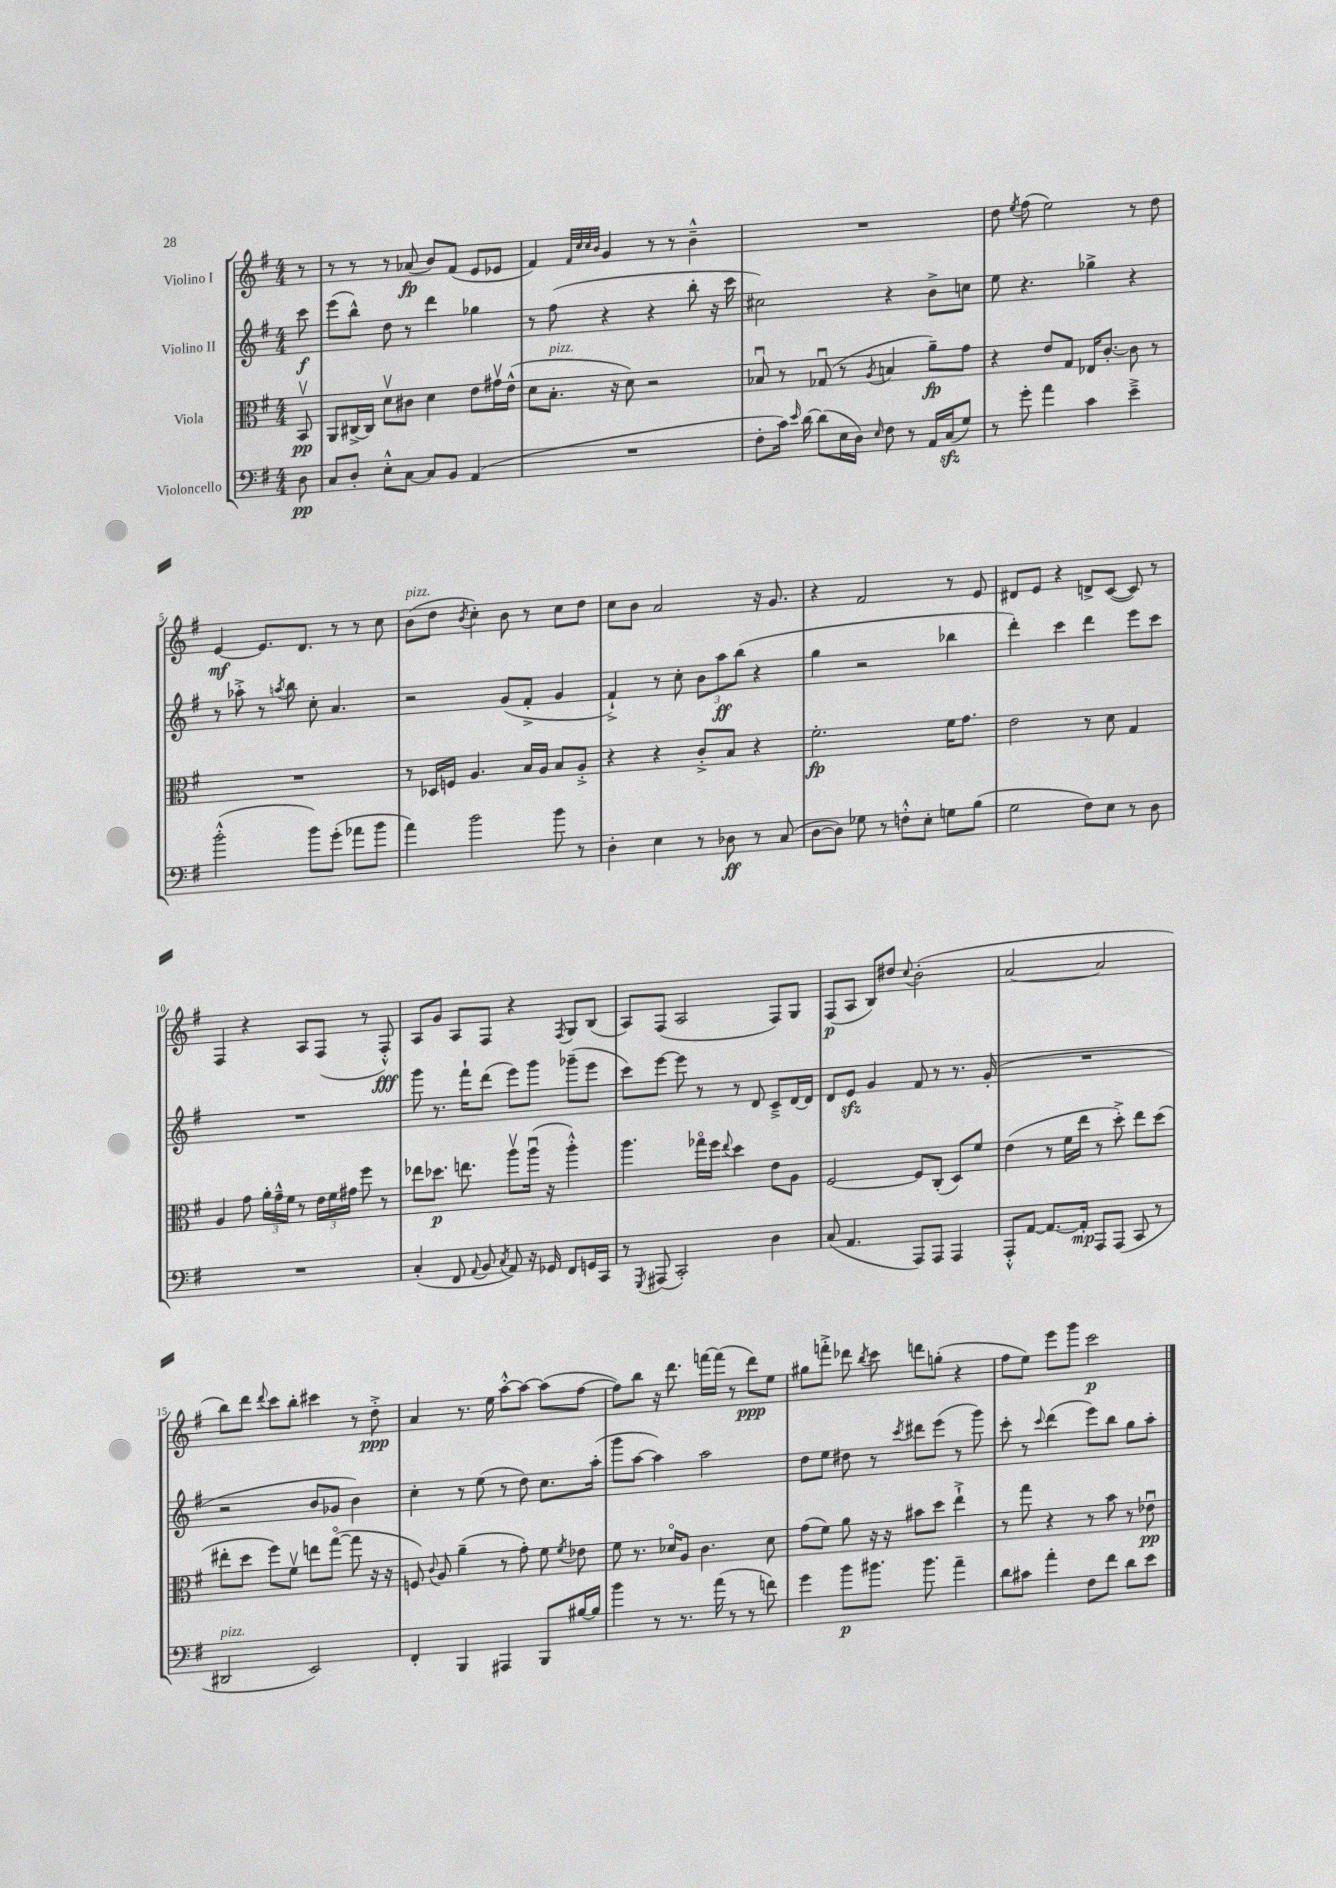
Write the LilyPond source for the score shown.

<<
\new StaffGroup <<
\new Staff = "s0" \with { instrumentName = "Violino I" } {
    \clef treble \key g \major \numericTimeSignature \time 4/4 \partial 8
    \autoBeamOff r8 |
    r8 r8 r8 aes'8\fp( b'8[) fis'8]( e'8[ ees'8] |
    fis'4) \grace { fis'32[ c''32 c''32 b'32] } g'4 r8 r8 b'4---^ |
    R1 |
    d''8 \acciaccatura { e''8 } fis''8( e''2) r8 d''8 |
    e'4~\mf e'8.[ d'8.] r8 r8 c''8 |
    b'8[^\markup { \italic "pizz." }( d''8] \acciaccatura { b'8 } c''4-.) b'8 r8 c''8[ d''8] |
    c''8[ b'8] a'2 r16 g'8. |
    r4 fis'2 r8 e'8 |
    dis'8[ e'8] r4 d'8[-> c'8]~( c'8) r8 |
    fis4 r4 a8[ fis8]( r8 fis8-.-^\fff) |
    a8[ g'8] a8[ fis8] r4 \acciaccatura { fis8 } g8[ b8]( |
    a8[) fis8]( a2 fis8[) g8] |
    fis8[\p( a8] b8[) dis''8] \appoggiatura { c''8 } b'2-.( |
    a'2~ a'2 |
    b''8[) d'''8] \appoggiatura { d'''8 } c'''8[ b''8]-. cis'''4 r8 d''8-.->\ppp |
    a'4 r8. e''16 a''8[~-.-^ a''8]~ a''8[( fis''8]~ |
    fis''8[) b''8] r16 d'''8. f'''16[~ f'''16]( r8 d'''8[\ppp) e''8] |
    gis''8[ f'''8]-.-> des'''8 \acciaccatura { b''8 } c'''8 d'''8[ g''8]-.( r4 |
    fis''8[ e''8]) e'''8[ g'''8] c'''2\p \bar "|." |
}
\new Staff = "s1" \with { instrumentName = "Violino II" } {
    \clef treble \key g \major \numericTimeSignature \time 4/4 \partial 8
    \autoBeamOff c'''8\f |
    e'''8[( b''8]-^) d''8 r8 d'''4 ges''4 |
    r8 fis''8( r4 r4 b''8-. r16 c'''16 |
    cis''2) r4 b'8[-> c''8] |
    e''8 r4. ges''4-> r4 |
    r8 aes''8-.-> r8 \acciaccatura { a''8 } b''8 c''8-. a'4. |
    r2 g'8[( fis'8]-.-> g'4 |
    fis'4-!->) r8 c''8-. \tuplet 3/2 { b'8[ a''8\ff b''8]( } r4 |
    g''4 r2 bes''4 |
    d'''4-.) c'''4 d'''4 e'''8[ c'''8] |
    R1 |
    g'''8 r8. fis'''16[-! d'''8]( e'''8[) g'''8] ges'''8[--( e'''8] |
    c'''8[) e'''8]~ e'''8 r8 r8 d'8 c'8[---> d'16~ d'16] |
    d'8[ e'8]\sfz g'4 fis'8 r8 r8. g'16-.( |
    R1 |
    r2 b'8[ ges'8] b'4) |
    c''4-. r8 e''8( r8 d''8) c''8.[ a''16]-.( |
    g'''8[ a''8]~ a''4) a''2 |
    d''8[ e''8] dis''8 r8 \acciaccatura { c'''8 } dis'''8[ e'''8]( r8 g'''8) |
    c'''8-. r8 \appoggiatura { c'''8 } d'''4( e'''8[) b''8] g''8[ a''8]-. \bar "|." |
}
\new Staff = "s2" \with { instrumentName = "Viola" } {
    \clef alto \key g \major \numericTimeSignature \time 4/4 \partial 8
    \autoBeamOff b,8\upbow\pp |
    a,8[ cis16~-> cis16] d'8[\upbow cis'8] d'4 e'8[ gis'16\upbow e'16]-^( |
    d'8[ b8.]-.^\markup { \italic "pizz." } r16 d'8) r2 |
    bes8\downbow r8 ges8\downbow( r8 \acciaccatura { a8 } b4 a'8[--\fp) g'8] |
    r4 e'8[ g8] ees16[ c'8.]~-. c'8 r8 |
    R1 |
    r8 des16[ f16] a4. b16[ a16] b8[ a8]-.-> |
    r4 r4 c'8[-.-> b8] r4 |
    fis'2.-.\fp fis'16[ g'8.] |
    e'2 r8 d'8 g4 |
    a4 g'8 \tuplet 3/2 { a'16[-. g'16---^ fis'16] } r8 \tuplet 3/2 { e'16[ fis'16 gis'16] } fis''8 r8 |
    ees''8[ des''8.]\p e''8. a''8[\upbow a''16]\downbow( r16 a''4-.-^) |
    a''4. ges''16[\flageolet fis''16] \appoggiatura { e''8 } d''4 e'8[ a8] |
    fis2~ fis8[ c8]-.( d8[) fis'8] |
    e'4( r8 fis'16[ e''16] r8 d''8-.->) e''8[ d''8]( |
    eis''8[-. d''8] fis''8[) fis'8]\upbow e''8[ g''8]~\flageolet( g''8 r16 r16 |
    f8) \appoggiatura { c'8 } a8 a'4--( r8 g'8-.) fis'8 \acciaccatura { fis'8 } ees'8 |
    fis'8 r8. des'16[\flageolet a8] c'4. des'8 |
    g'8[( fis'8]) a'8 r16 r16 bis'8[ d''8] e''4-!-> |
    r8 g''8 r4 r8 b'8 r8 ees'8\downbow\pp \bar "|." |
}
\new Staff = "s3" \with { instrumentName = "Violoncello" } {
    \clef bass \key g \major \numericTimeSignature \time 4/4 \partial 8
    \autoBeamOff d8\pp |
    c8[ d8]-. e8[-.-^ c8]~ c8[ b,8] a,4( |
    R1 |
    fis8[-. c'16]) \grace { e'16 } d'16~ d'8[( e16 d16]) \grace { e16 } fis8 r8 a,16[ c16\sfz( g8]) |
    r8 g'8-. a'4 c'4 e'4---> |
    b'2-.-^( b'8[) g'8]-.( aes'8[ b'8] |
    a'4) b'2 b'8 r8 |
    d4-. e4 r8 des8\ff r8 c8( |
    d8[~ d8]) ges8 r8 f8[-.-^ e8]-. g8[ b8]( |
    g2 fis8[) e8] r8 d8 |
    R1 |
    c4-.( fis,8 \appoggiatura { a,8 } b,8 \acciaccatura { c8 } a,8) r16 ges,16 fis,8[ g,16 c,16] |
    r8 \acciaccatura { g,,8 } ais,,8( c,2-.) d4 |
    c8( a,4. a,,8[) a,,8] a,,4 |
    a,,8[-.-^ a,8]~ a,8.[~ a,16]-.\mp a,,8[ a,,8]( c,8 r8 |
    dis,2^\markup { \italic "pizz." } e,2) |
    fis,4-. b,,4 ais,,4 b,,8[ bis16~ bis16] |
    b'4 r8 r8. a'16( r8 r8 f'8) |
    g'4 b'8[\p bis'8.] bis'8. a'4-- |
    d'8[ cis'8] a'4-. fis8[ fis'8] d'8[ e'8] \bar "|." |
}
>>
>>
